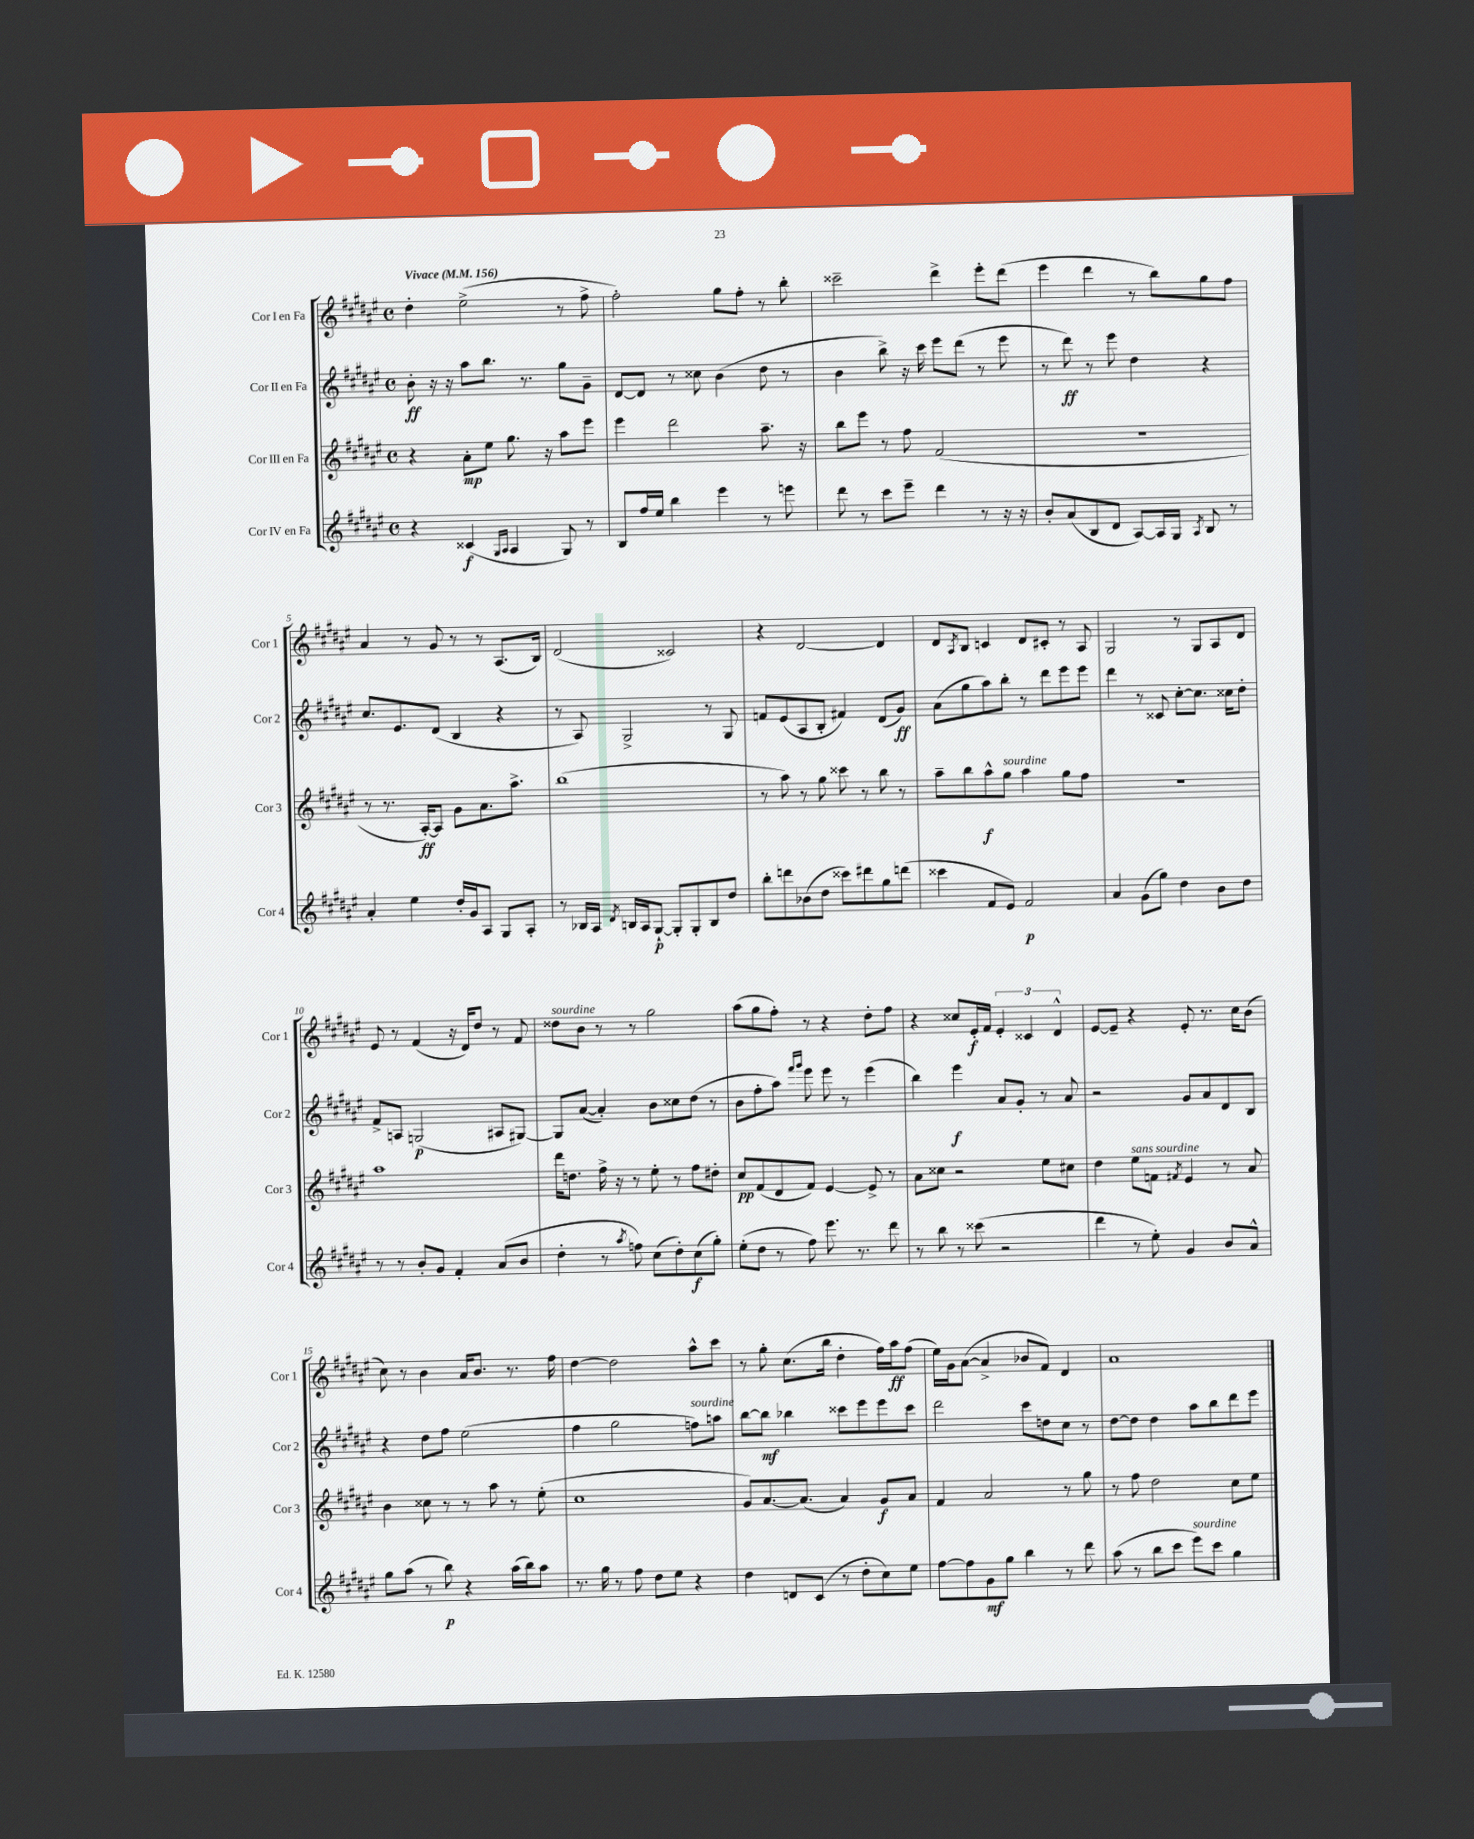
<<
\new StaffGroup <<
\new Staff = "s0" \with { instrumentName = "Cor I en Fa" shortInstrumentName = "Cor 1" } {
    \clef treble \key fis \major \defaultTimeSignature \time 4/4 \tempo "Vivace" 4 = 156
    dis''4-. eis''2->( r8 fis''8-> |
    fis''2-.) gis''8 fis''8-. r8 b''8-. |
    cisis'''2-- dis'''4-> eis'''8-. dis'''8( |
    eis'''4 dis'''4 r8 b''8) gis''8 fis''8 |
    ais'4 r8 gis'8 r8 r8 ais8.( b16) |
    dis'2( cisis'2) |
    r4 dis'2~ dis'4 |
    dis'8 \acciaccatura { ais8 } b8 c'4 dis'8 cis'8-. r8 ais8 |
    gis2 r8 gis8 ais8 dis'8 |
    eis'8 r8 fis'4( r16 dis'16) dis''8 r8 fis'8 |
    disis''8^\markup { \italic "sourdine" } b'8 r8 r8 gis''2 |
    ais''8( gis''8 fis''8-.) r8 r4 dis''8-. fis''8 |
    r4 cisis''8 eis'16-.\f fis'16 \tuplet 3/2 { eis'4-. cisis'4 dis'4-^ } |
    eis'8~ eis'8-- r4 eis'8-. r8. cis''16 b'8( |
    cis''8) r8 b'4 ais'16 b'8. r8. fis''16 |
    dis''4~ dis''2 ais''8-^ cis'''8 |
    r8 gis''8-. cis''8.( b''16 dis''4-. fis''16) ais''16\ff fis''8( |
    eis''16) gis'16 ais'8~( ais'4-> bes'8 fis'8) dis'4 |
    ais'1 \bar "|." |
}
\new Staff = "s1" \with { instrumentName = "Cor II en Fa" shortInstrumentName = "Cor 2" } {
    \clef treble \key fis \major \defaultTimeSignature \time 4/4
    b'8-.\ff r16 r16 ais''8 b''8. r8. gis''8 gis'8-- |
    dis'8~ dis'8 r8 cisis''8 b'4( dis''8 r8 |
    b'4 b''8->) r16 cis'''16 eis'''8 dis'''8( r8 eis'''8 |
    r8 dis'''8\ff) r8 eis'''8 dis''4 r4 |
    cis''8. eis'8. dis'8( b4 r4 |
    r8 ais8) gis2-> r8 gis8 |
    f'8 eis'8( ais8 b8-. fis'4) dis'8( gis'8\ff) |
    ais'8( gis''8 ais''8) b''8-. r8 dis'''8 eis'''8 eis'''8 |
    dis'''4 r8 cisis'8 cis''8~-. cis''8. cisis''16 dis''8-. |
    fis'8-> a8 g2\p( ais8 gis8~) |
    gis8 ais'8~( ais'4-.) b'8 cisis''8 dis''8( r8 |
    b'8 fis''8-. ais''8) \grace { fis'''16 gis'''16 } eis'''8 eis'''8 r8 eis'''4( |
    b''4) eis'''4\f ais'8 gis'8-. r8 ais'8 |
    r2 gis'8 ais'8 dis'8 b8 |
    r4 dis''8 fis''8 eis''2( |
    fis''4 gis''2 f''8^\markup { \italic "sourdine" }) a''8 |
    b''8~ b''8\mf bes''4 cisis'''8 eis'''8 eis'''8 cisis'''8 |
    dis'''2 cis'''8 d''8 cis''8 r8 |
    dis''8~ dis''8 dis''4 ais''8 b''8 dis'''8 eis'''8 \bar "|." |
}
\new Staff = "s2" \with { instrumentName = "Cor III en Fa" shortInstrumentName = "Cor 3" } {
    \clef treble \key fis \major \defaultTimeSignature \time 4/4
    r4 ais'8-.\mp eis''8 gis''8. r16 ais''8 eis'''8 |
    eis'''4 dis'''2 ais''8.-- r16 |
    b''8 eis'''8 r8 fis''8 fis'2( |
    r1 |
    r8 r8. ais16~-.\ff) ais8 gis'8 ais'8. ais''8.-> |
    b''1( |
    r8 ais''8) r8 gis''8 cisis'''8 r8 b''8 r8 |
    ais''8-- b''8 ais''8-^\f gis''8^\markup { \italic "sourdine" } ais''4 gis''8 fis''8 |
    r1 |
    ais''1 |
    dis'''16 d''8. fis''16-> r16 r8 eis''8-. r8 fis''8 dis''8-. |
    cis''8\pp fis'8( dis'8 fis'8) eis'4~ eis'8-> r8 |
    ais'8 cisis''8 r2 eis''8 cis''8 |
    dis''4 eis''8^\markup { \italic "sans sourdine" } f'8 \acciaccatura { fis'8 } eis'4 r8 ais'8 |
    b'4 cisis''8 r8 r8 ais''8 r8 eis''8-.( |
    cis''1 |
    gis'8) ais'8.~ ais'8.( ais'4) gis'8\f ais'8 |
    fis'4 ais'2 r8 gis''8 |
    r8 fis''8 dis''2 cis''8 eis''8 \bar "|." |
}
\new Staff = "s3" \with { instrumentName = "Cor IV en Fa" shortInstrumentName = "Cor 4" } {
    \clef treble \key fis \major \defaultTimeSignature \time 4/4
    r4 cisis'4\f( \grace { gis16 ais16 } ais4 gis8) r8 |
    b8 fis''16 eis''16 b''4 eis'''4 r8 e'''8 |
    dis'''8 r8 cis'''8 eis'''8-- dis'''4 r8 r16 r16 |
    b'8-. ais'8( b8 dis'8 ais8~) ais16 gis16 \acciaccatura { ais8 } b8 r8 |
    ais'4-. eis''4 dis''16-. gis'16 ais8 gis8 ais8-. |
    r8 bes16 ais16 \acciaccatura { dis'8 } b16 ais16 gis8~-!\p gis8-. gis8-. b8 dis''8 |
    b''8-. d'''8 bes'8( dis''8 cisis'''8) dis'''8 gis''8 d'''8( |
    cisis'''4 fis'8 eis'8) fis'2\p |
    ais'4 gis'8( gis''8) dis''4 b'8 dis''8 |
    r8 r8 b'8-. gis'8 fis'4-. ais'8( b'8 |
    dis''4-. r8 \acciaccatura { ais''8 } f''8) cis''8( dis''8-.) cis''8\f( gis''8-.) |
    eis''8-.( dis''8 r8 fis''8) eis'''8. r8. dis'''8 |
    r8 b''8 r8 cisis'''8( r2 |
    dis'''4 r8 eis''8-.) gis'4 b'8 ais'8-^ |
    gis''8 ais''8( r8 b''8\p) r4 ais''16( b''16) ais''8 |
    r8. gis''16 r8 fis''8 dis''8 eis''8 r4 |
    dis''4 d'8 cis'8( r8 dis''8-. cis''8) eis''8 |
    fis''8~ fis''8 gis'8\mf gis''8 b''4 r8 dis'''8 |
    ais''8( r8 b''8 cis'''8 eis'''8^\markup { \italic "sourdine" }) cis'''8 gis''4 \bar "|." |
}
>>
>>
